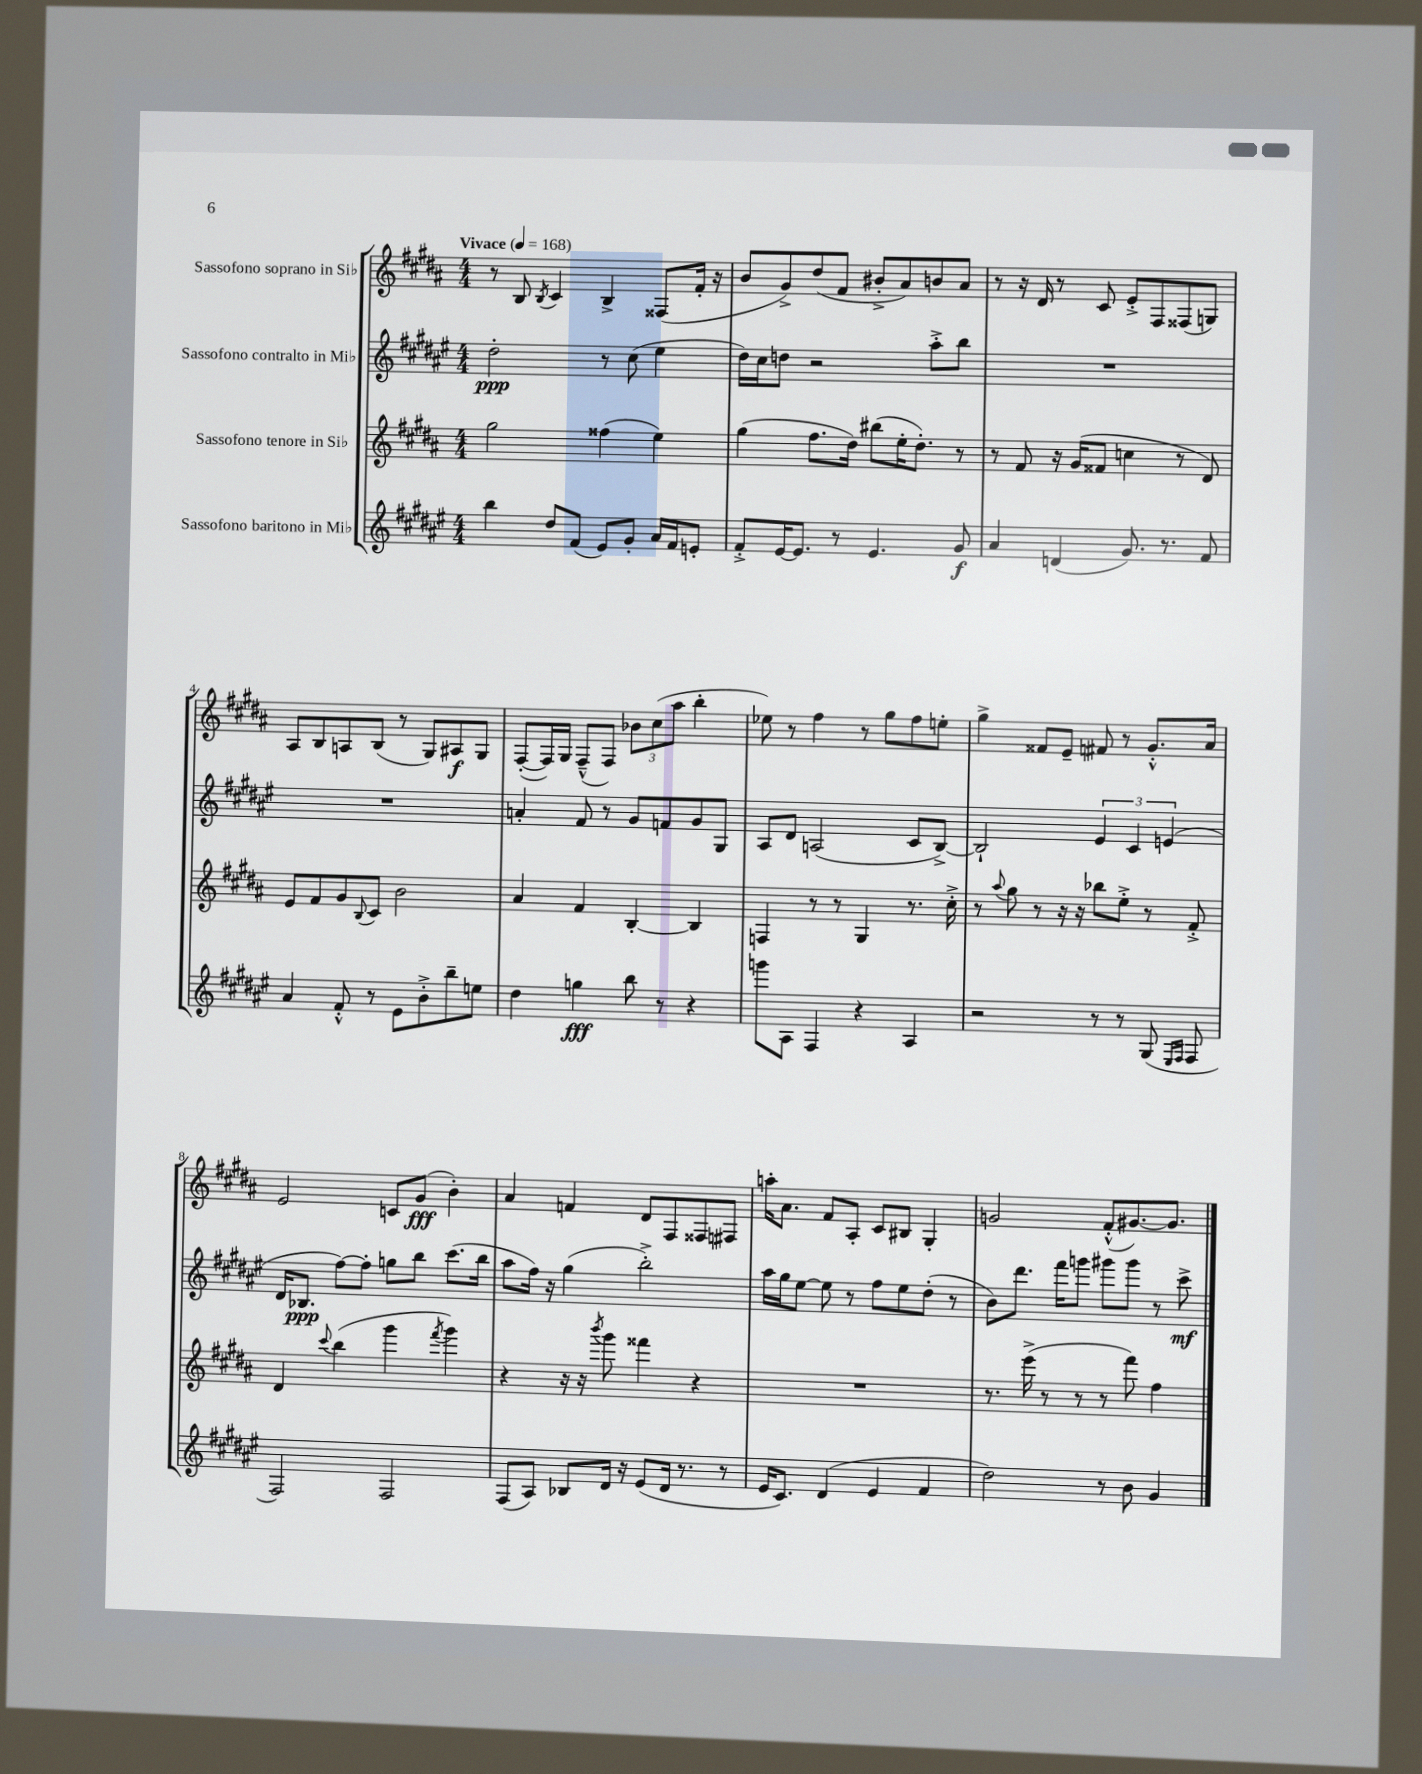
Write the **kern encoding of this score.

**kern	**dynam	**kern	**kern	**dynam	**kern	**dynam
*part4	*part4	*part3	*part2	*part2	*part1	*part1
*staff4	*staff4	*staff3	*staff2	*staff2	*staff1	*staff1
*I"Sassofono baritono in Mi♭	*	*I"Sassofono tenore in Si♭	*I"Sassofono contralto in Mi♭	*	*I"Sassofono soprano in Si♭	*
*clefG2	*	*clefG2	*clefG2	*	*clefG2	*
*k[f#c#g#d#a#e#]	*	*k[f#c#g#d#a#]	*k[f#c#g#d#a#e#]	*	*k[f#c#g#d#a#]	*
*M4/4	*	*M4/4	*M4/4	*	*M4/4	*
*MM168	*	*MM168	*MM168	*	*MM168	*
=1	=1	=1	=1	=1	=1	=1
!	!	!	!	!	!LO:TX:a:B:t=Vivace	!
4bb\	.	2gg#\	2dd#'\	ppp	8r	.
.	.	.	.	.	8B/	.
.	.	.	.	.	8qB/	.
8dd#/L	.	.	.	.	4c#/	.
(8f#/J	.	.	.	.	.	.
8e#/L)	.	(4ff##X\	8r	.	4B^/	.
8g#'/J	.	.	(8cc#\	.	.	.
16a#/LL	.	4ee\)	4ee#\	.	(8F##X/L	.
16f#/J	.	.	.	.	.	.
8en'/J	.	.	.	.	16f#'/Jk	.
.	.	.	.	.	16r	.
=2	=2	=2	=2	=2	=2	=2
8f#'^/L	.	(4gg#\	16dd#\LL)	.	8b/L	.
.	.	.	16cc#\J	.	.	.
[16e#/K	.	.	8ddn\J	.	8g#^/)	.
8.e#/J]	.	.	.	.	.	.
.	.	8.ff#\L	2r	.	(8dd#/	.
8r	.	.	.	.	8f#/J	.
.	.	16dd#\Jk)	.	.	.	.
4.e#/	.	(8bb#X\L	.	.	8b#X'^/L	.
.	.	16ee'\K	.	.	8a#/)	.
.	.	8.dd#'\J)	.	.	.	.
.	.	.	8aa#'^\L	.	8bn/	.
8g#/	f	8r	8bb\J	.	8a#/J	.
=3	=3	=3	=3	=3	=3	=3
4a#/	.	8r	1r	.	8r	.
.	.	8f#/	.	.	16r	.
.	.	.	.	.	16d#/	.
(4dn/	.	16r	.	.	8r	.
.	.	(16g#/KL	.	.	.	.
.	.	8f##X/J	.	.	8c#/	.
8.g#/)	.	4ccn\	.	.	8e'^/L	.
.	.	.	.	.	8F#/	.
8.r	.	.	.	.	.	.
.	.	8r	.	.	(8F##X/	.
8f#/	.	8d#/)	.	.	8Gn/J)	.
!!LO:LB:g=z
=4	=4	=4	=4	=4	=4	=4
4a#/	.	8e/L	1r	.	8A#/L	.
.	.	8f#/	.	.	8B/	.
8f#'^^/	.	8g#/	.	.	8An/	.
.	.	8qqB/	.	.	.	.
8r	.	8c#/J	.	.	(8B/J	.
8e#\L	.	2b\	.	.	8r	.
8b'^\	.	.	.	.	8G#/L)	.
8bb~\	.	.	.	.	8A#X/	f
8een\J	.	.	.	.	8G#/J	.
=5	=5	=5	=5	=5	=5	=5
4dd#\	.	4a#/	4an'/	.	([8F#'/L	.
.	.	.	.	.	16F#/L])	.
.	.	.	.	.	16G#/JJ	.
4ggn\	fff	4f#/	8f#/	.	(8F#~^^/L	.
.	.	.	8r	.	8F#/J)	.
8bb\	.	[4B'/	8g#/L	.	12b-X\L	.
.	.	.	.	.	(12cc#\	.
8r	.	.	8fn/	.	.	.
.	.	.	.	.	12aa#\J	.
4r	.	4B/]	8g#/	.	4bb'\	.
.	.	.	8G#/J	.	.	.
=6	=6	=6	=6	=6	=6	=6
8gggn\L	.	4Fn/	8A#/L	.	8ee-X\)	.
8A#\J	.	.	8d#/J	.	8r	.
4F#/	.	8r	(2An/	.	4ff#\	.
.	.	8r	.	.	.	.
4r	.	4G#/	.	.	8r	.
.	.	.	.	.	8gg#\L	.
4A#/	.	8.r	8c#/L	.	8ff#\	.
.	.	.	[8B^/J)	.	8een'\J	.
.	.	16cc#'^\	.	.	.	.
=7	=7	=7	=7	=7	=7	=7
2r	.	8r	2B`/]	.	4gg#^\	.
.	.	8qqaa#/	.	.	.	.
.	.	8gg#\	.	.	.	.
.	.	8r	.	.	8f##X/L	.
.	.	16r	.	.	8e~/J	.
.	.	16r	.	.	.	.
8r	.	8bb-X\L	6e#/	.	8f#X/	.
8r	.	8ee'^\J	.	.	8r	.
.	.	.	6c#/	.	.	.
(8G#/	.	8r	.	.	8.g#'^^/L	.
.	.	.	(6en/	.	.	.
16qqE#/LL	.	.	.	.	.	.
16qqF#/JJ	.	.	.	.	.	.
8F#/	.	8f#'^/	.	.	.	.
.	.	.	.	.	16a#/Jk	.
!!LO:LB:g=z
=8	=8	=8	=8	=8	=8	=8
2F#/)	.	4d#/	16d#/KL	.	2e/	.
.	.	.	8.B-X/J	ppp	.	.
.	.	8qqccc#/	.	.	.	.
.	.	(4bb\	[8ff#\L)	.	.	.
.	.	.	8ff#'\J]	.	.	.
2F#/	.	4ggg#\	8ggn\L	.	8cn/L	.
.	.	.	8bb\J	.	(8g#/J	fff
.	.	8qfff#/	.	.	.	.
.	.	4ggg#\)	(8.ccc#\L	.	4b'\)	.
.	.	.	16bb\Jk	.	.	.
=9	=9	=9	=9	=9	=9	=9
(8F#/L	.	4r	8aa#\L	.	4a#/	.
8A#/J)	.	.	16ff#\Jk)	.	.	.
.	.	.	16r	.	.	.
8B-X/L	.	16r	(4gg#\	.	4fn/	.
.	.	16r	.	.	.	.
.	.	8qbbb/	.	.	.	.
16d#/Jk	.	8ggg#\	.	.	.	.
16r	.	.	.	.	.	.
(8e#/L	.	4fff##X\	2bb'^\)	.	8d#/L	.
16d#/Jk	.	.	.	.	8F#/	.
8.r	.	.	.	.	.	.
.	.	4r	.	.	8F##X/	.
8r	.	.	.	.	8F#X/J	.
=10	=10	=10	=10	=10	=10	=10
16e#/KL	.	1r	16aa#\LL	.	16aan'\KL	.
8.c#/J)	.	.	16gg#\J	.	8.a#\J	.
.	.	.	[8ee#\J	.	.	.
(4d#/	.	.	8ee#\]	.	8f#/L	.
.	.	.	8r	.	8A#'/J	.
4e#/	.	.	8ff#\L	.	8c#/L	.
.	.	.	8ee#\	.	8B#X/J	.
4f#/	.	.	(8dd#'\J	.	4G#'/	.
.	.	.	8r	.	.	.
=11	=11	=11	=11	=11	=11	=11
2dd#\)	.	8.r	8b\L)	.	2gn/	.
.	.	.	8.ddd#\J	.	.	.
.	.	(16eee^\	.	.	.	.
.	.	8r	.	.	.	.
.	.	.	16fff#\KL	.	.	.
.	.	8r	8gggn\J	.	.	.
8r	.	8r	8ggg#X\L	.	(8f#'^^/L	.
8b\	.	8fff#\)	8ggg#\J	.	[8.g#X/)	.
4g#/	.	4ff#\	8r	.	.	.
.	.	.	.	.	8.g#/J]	.
.	.	.	8ccc#^\	mf	.	.
==	==	==	==	==	==	==
*-	*-	*-	*-	*-	*-	*-
